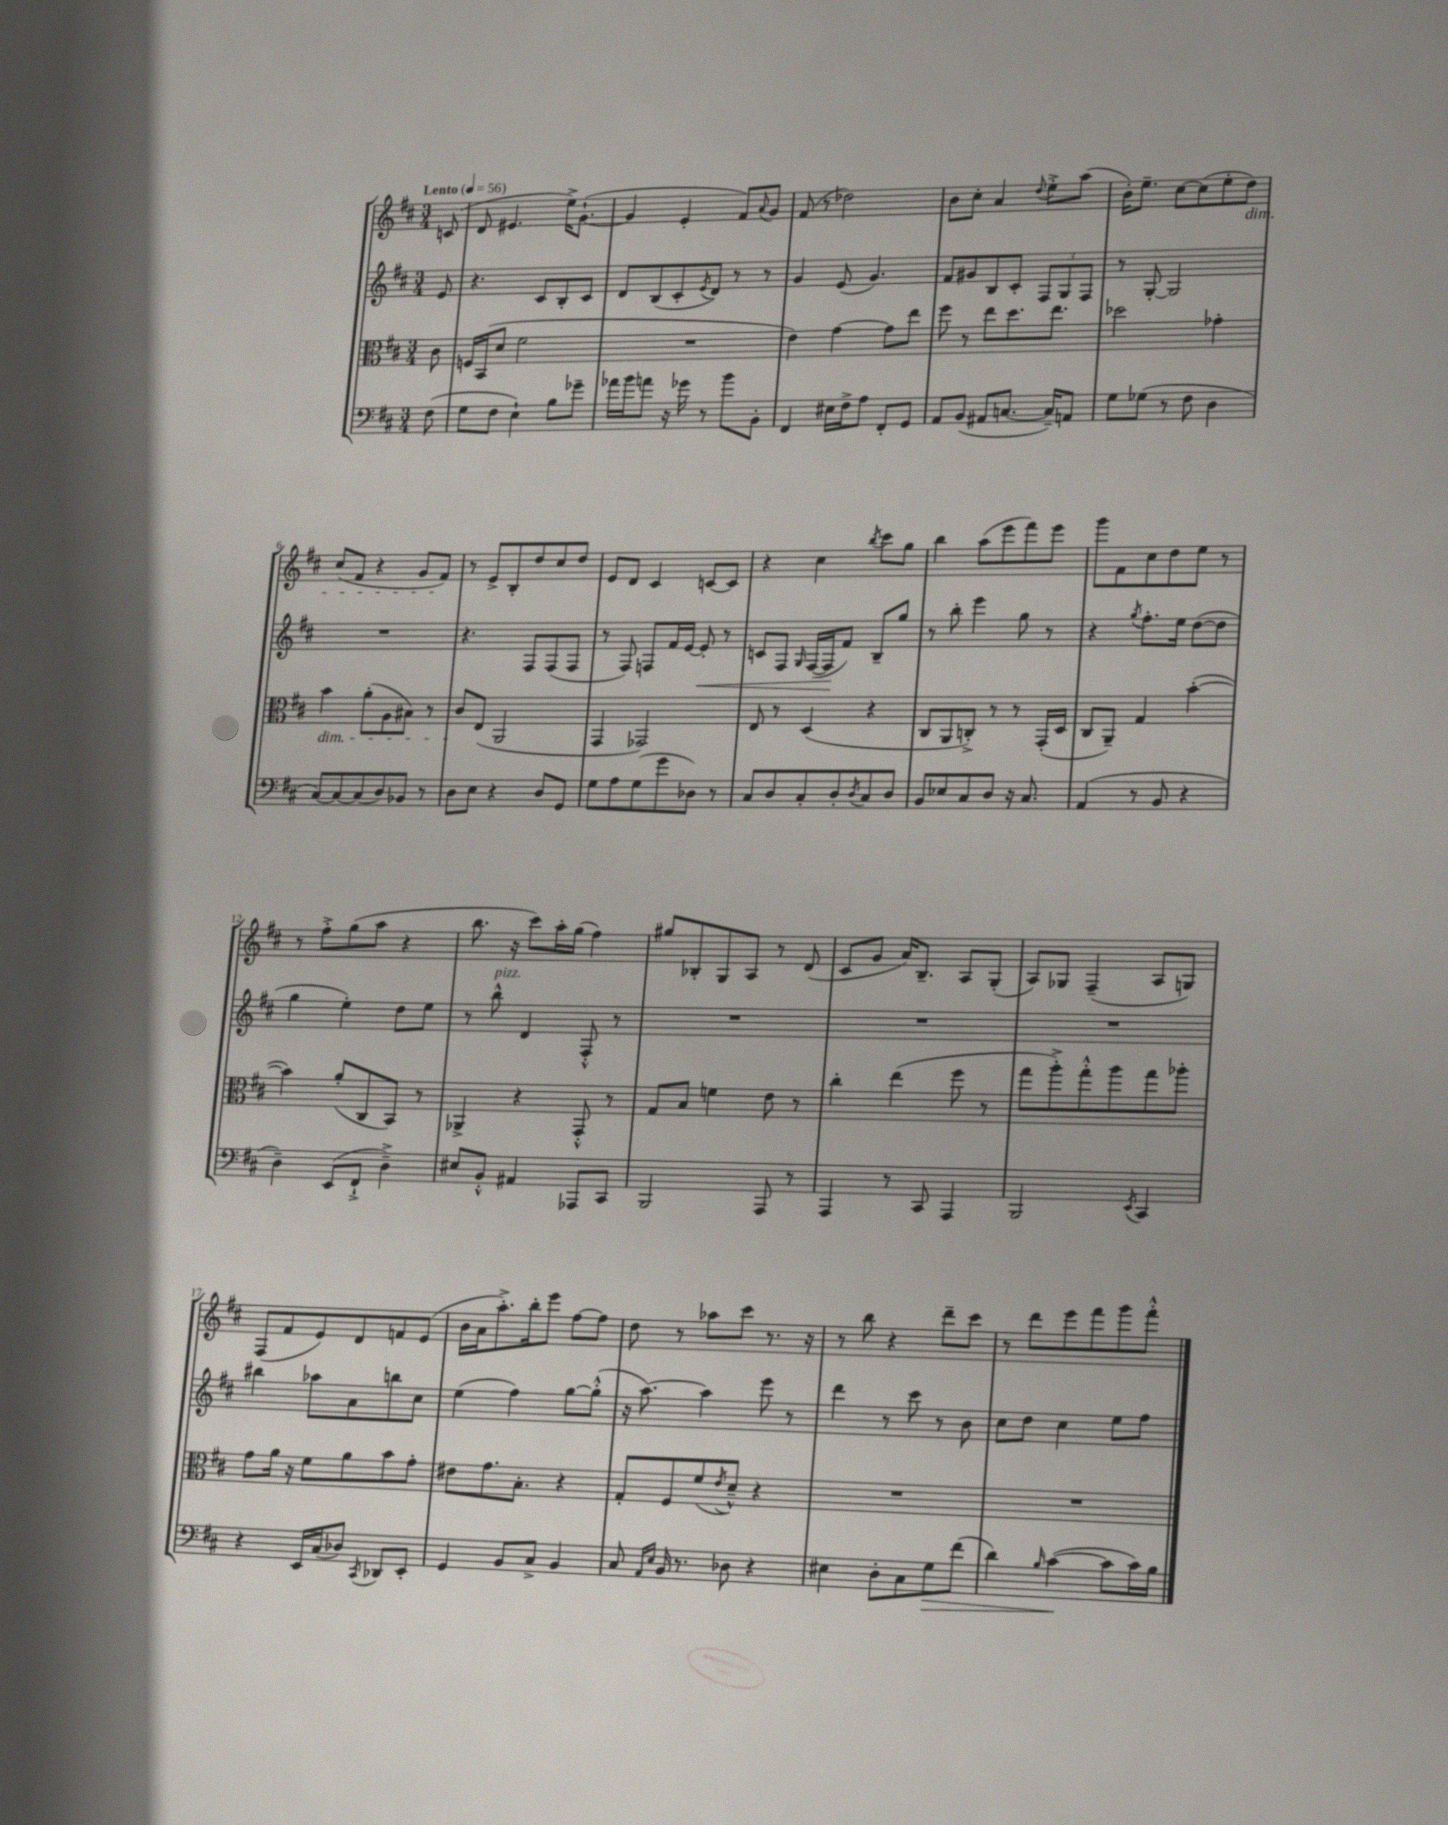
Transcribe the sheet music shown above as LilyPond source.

<<
\new StaffGroup <<
\new Staff = "s0" {
    \clef treble \key d \major \numericTimeSignature \time 3/4 \partial 8 \tempo "Lento" 4 = 56
    c'8( |
    d'8 eis'4. e''16->) g'8.~-!( |
    g'4 e'4-. fis'8) \appoggiatura { a'8 } g'8 |
    fis'8( r8 des''2) |
    b'8 cis''8-. a'4 \appoggiatura { d''8 } e''8-.-> a''8( |
    b'16-.) e''8.-- cis''8~ cis''8( e''8-. d''8\dim) |
    cis''8( fis'8 r4 g'8 fis'8\!) |
    r8 e'8-> b8-. d''8 cis''8 d''8 |
    e'8 d'8 cis'4 c'8~ c'8 |
    r4 cis''4 \acciaccatura { b''8 } cis'''8 g''8 |
    b''4 a''8( e'''8 fis'''8) e'''8 |
    g'''8 fis'8 cis''8 d''8 e''8 r8 |
    r8 fis''8-.-> g''8( a''8 r4 |
    b''8. r16 cis'''8) a''16-. g''16( fis''4) |
    gis''8 bes8-. g8 a8 r8 d'8( |
    cis'8 g'8 a'16) b8.-- a8 g8-.( |
    a8) ges8 fis4--( a8 g8) |
    fis8( fis'8 e'8) d'8 f'8 e'8( |
    b'16 a'16 a''8.-.->) b''16-. e'''8 fis''8~ fis''8 |
    d''8 r8 aes''8 cis'''8 r8. r16 |
    r8 b''8 r4 d'''8-- cis'''8 |
    r8 d'''8 e'''8 fis'''8 g'''8 fis'''8-.-^ \bar "|." |
}
\new Staff = "s1" {
    \clef treble \key d \major \numericTimeSignature \time 3/4 \partial 8
    e'8 |
    r4. cis'8 b8-. cis'8 |
    d'8 b8( cis'8-. \acciaccatura { e'8 } d'8) r8 r8 |
    g'4 e'8( g'4.) |
    fis'8 gis'8 b8 cis'8-. \tuplet 3/2 { fis8 g8 fis8 } |
    r8 g8~-. g2 |
    R2. |
    r4. fis8 fis8( fis8 |
    r8 fis8) f8 fis'16 e'16~ e'8-.\< r8 |
    c'8 fis8 \grace { g16 } fis16~( fis16\! fis'8) b8-- g''8 |
    r8 b''8-. e'''4 g''8 r8 |
    r4 \acciaccatura { g''8 } fis''8.-. e''16 d''8~( d''8 |
    g''4 e''4-.) d''8 e''8 |
    r8 b''8-^^\markup { \italic "pizz." } d'4 fis8-.-^ r8 |
    R2. |
    R2. |
    R2. |
    bis''4 aes''8 a'8 b''8 cis''8 |
    e''4( fis''4) g''8~ g''8-.-^( |
    r16 a''8.~) a''4 e'''8 r8 |
    d'''4 r8 cis'''8 r8 b'8 |
    cis''8 d''8 cis''4 e''8 fis''8 \bar "|." |
}
\new Staff = "s2" {
    \clef alto \key d \major \numericTimeSignature \time 3/4 \partial 8
    cis'8 |
    f16 b,16( d'8 fis'2 |
    R2. |
    e'4) g'4~ g'8 e''8 |
    fis''8 r8 e''8 d''8. e''8. |
    des''2 ges'4-. |
    b'4\dim a'8-.( a8 bis8) r8 |
    cis'8\! e8( a,2 |
    g,4 ges,2) |
    e8 r8 d4( r4 |
    cis8 a,8 c8-.->) r8 r8 g,16-.( d16 |
    cis8 a,8--) g4 b'4~-.( |
    b'4) a'8-.( cis8 b,8) r8 |
    aes,4-> r4 g,8-.-^ r8 |
    g8 b8 f'4 e'8 r8 |
    cis''4-. e''4( fis''8 r8 |
    g''8 a''8-.->) g''8-.-^ a''8 g''8 aes''8-. |
    g'8 a'16 r16 fis'8 a'8 b'8 g'8-. |
    eis'8 g'8. b8.-. r4 |
    g8-. fis8 fis'8( \acciaccatura { e'8 } d'8---^) r4 |
    R2. |
    R2. \bar "|." |
}
\new Staff = "s3" {
    \clef bass \key d \major \numericTimeSignature \time 3/4 \partial 8
    fis8( |
    g8 fis8 e4-!) b8 ges'8-- |
    aes'16 b'16 a'8 r16 ges'16 r8 b'8 b,8-. |
    fis,4 eis16 fis16-> a8 fis,8-. g,8 |
    a,8 b,8( ais,8 c8.~ c16--) a,8 |
    g8 ges8( r8 fis8 d4 |
    cis8~) cis8~ cis8( d8) bes,8 r8 |
    d8 e8 r4 d8 g,8 |
    g8 a8 g8( g'8 des8) r8 |
    cis8 d8 cis8-. d8-. \acciaccatura { d8 } cis8 d8 |
    b,8 ees8 cis8 d8 r16 cis8. |
    a,4( r8 b,8 r4 |
    d4--) e,8( fis,8-!-> d4--->) |
    eis8 b,8-.-^ ais,4 aes,,8 cis,8 |
    b,,2 a,,8 r8 |
    a,,4 r8 cis,8 a,,4 |
    b,,2 \acciaccatura { e,8 } cis,4 |
    r4 e,16 cis16( des8) \acciaccatura { cis,8 } des,8 e,8-. |
    g,4 b,8 cis8-> b,4 |
    cis8 \grace { a,16 e16 } b,16 r8. des8 r4 |
    eis4 d8-. cis8 g8\> fis'8( |
    d'4) \grace { b16 } cis'4~\!( cis'8 cis'16) b16 \bar "|." |
}
>>
>>
